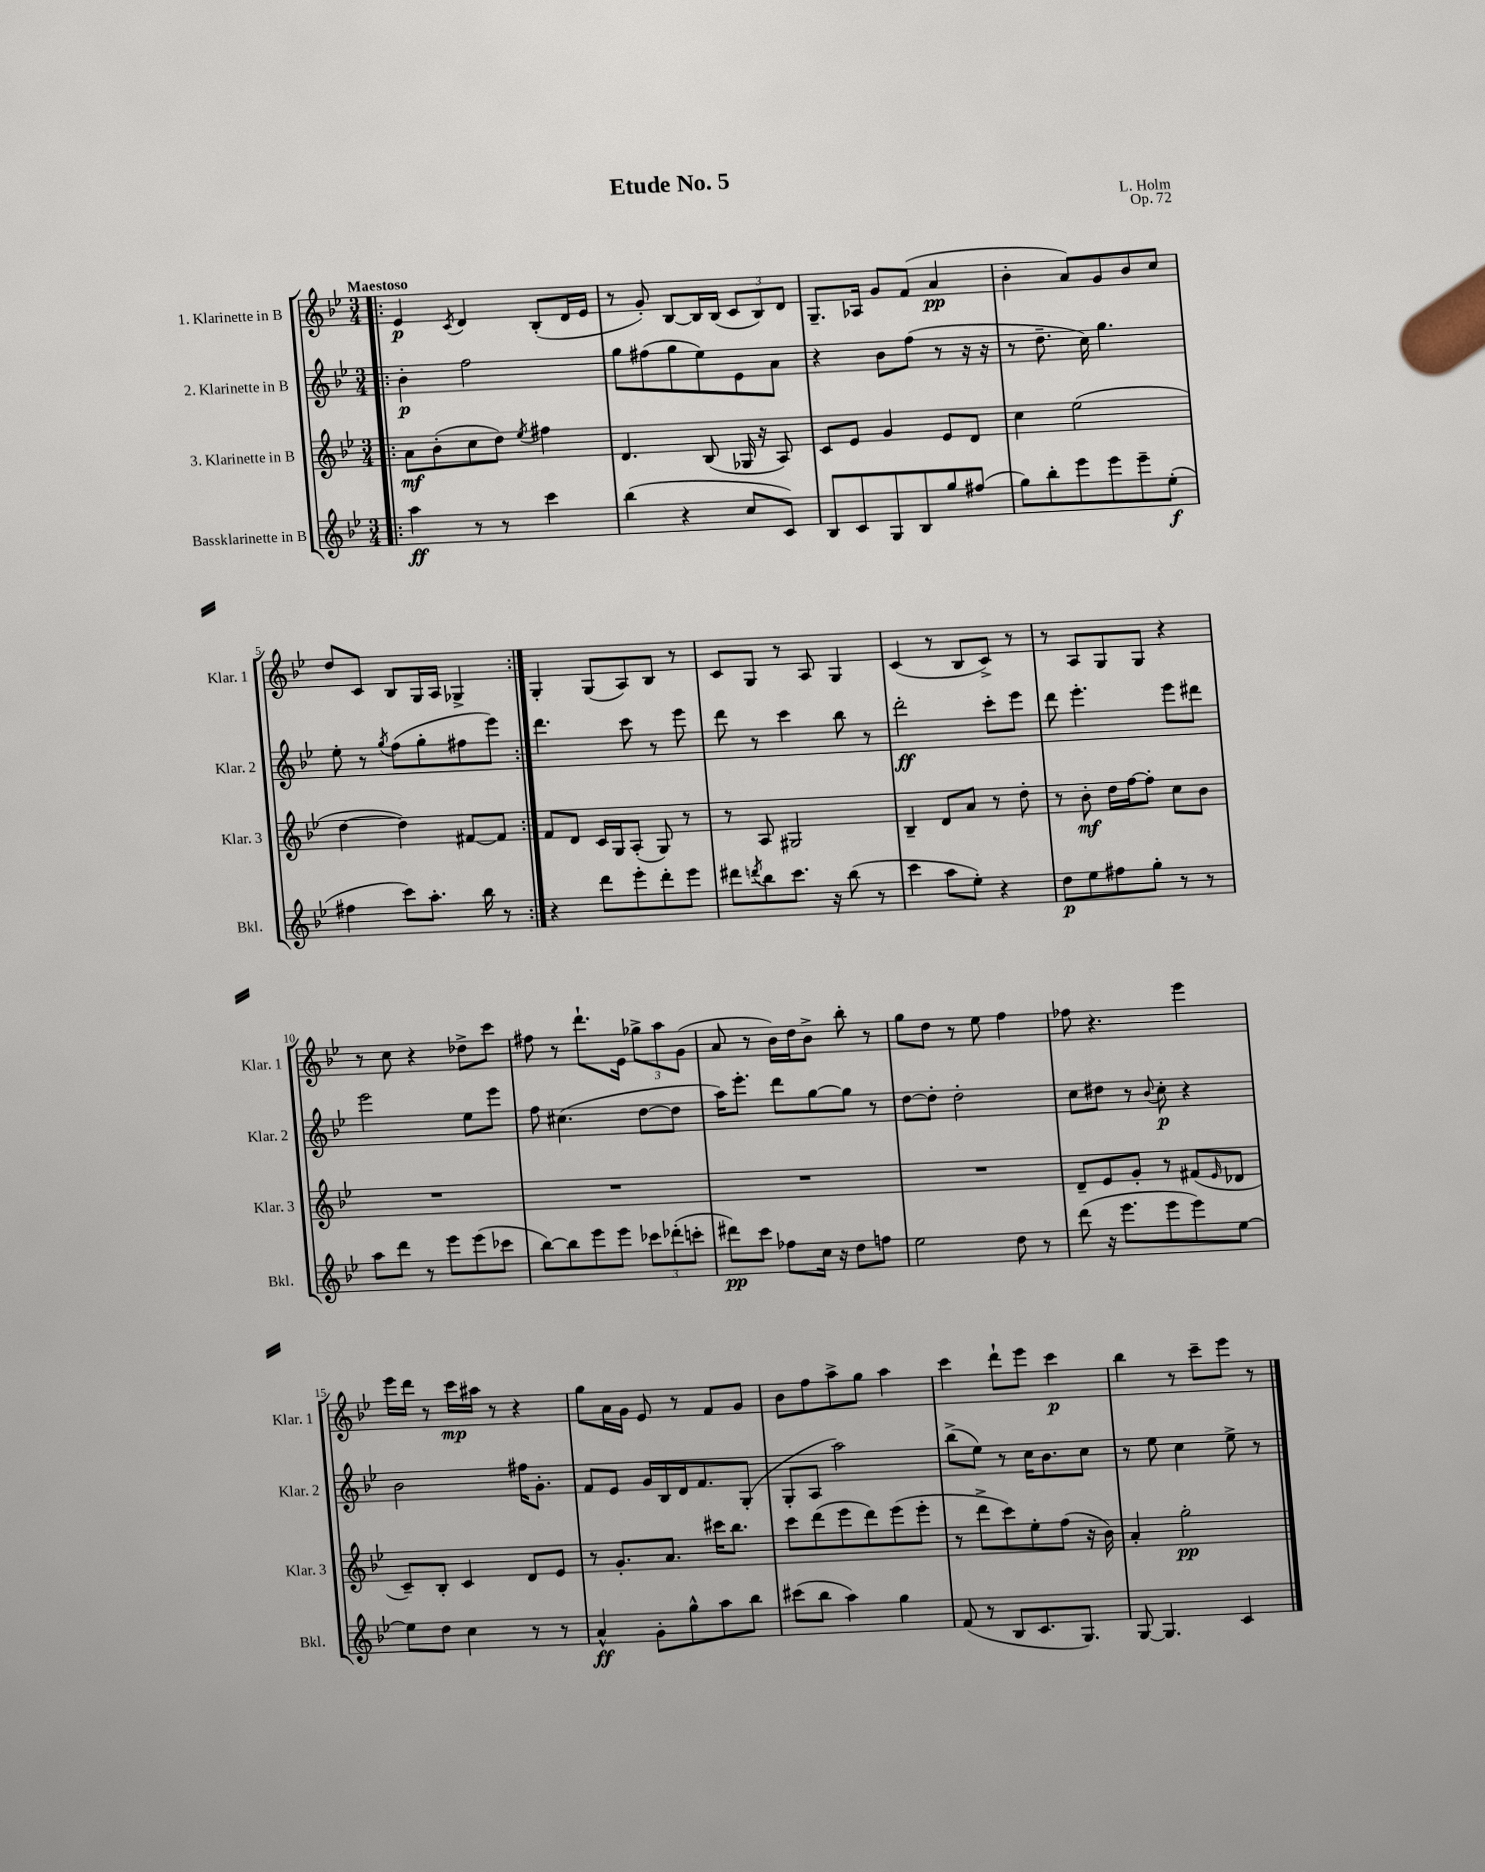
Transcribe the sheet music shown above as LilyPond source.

\header { title = "Etude No. 5" composer = "L. Holm" opus = "Op. 72" }
<<
\new StaffGroup <<
\new Staff = "s0" \with { instrumentName = "1. Klarinette in B" shortInstrumentName = "Klar. 1" } {
    \clef treble \key bes \major \numericTimeSignature \time 3/4 \tempo "Maestoso"
    \repeat volta 2 { \bar ".|:" ees'4\p \acciaccatura { c'8 } d'4 bes8-.( d'16 ees'16 |
    r8 g'8-.) bes8~ bes16 bes16( \tuplet 3/2 { c'8 bes8) d'8 } |
    g8.-- aes16 g'8 f'8( a'4\pp |
    bes'4-. a'8) g'8 bes'8 c''8 |
    d''8 c'8 bes8 g16 a16 ges4-> | }
    g4-. g8( a8) bes8 r8 |
    c'8 g8 r8 a8 g4 |
    c'4( r8 bes8 c'8->) r8 |
    r8 a8 g8 g8 r4 |
    r8 c''8 r4 des''8-> c'''8 |
    fis''8 r8 d'''8.-! ees'16 \tuplet 3/2 { ges''8-> a''8 g'8( } |
    a'8 r8 bes'16) d''16 bes'8-> bes''8-. r8 |
    g''8 d''8 r8 ees''8 f''4 |
    fes''8 r4. ees'''4 |
    ees'''16 d'''16 r8 c'''16\mp ais''16 r8 r4 |
    g''8 a'16 g'16 ees'8 r8 f'8 g'8 |
    bes'8 f''8 a''8-> g''8 a''4 |
    c'''4 d'''8-! ees'''8 c'''4\p |
    bes''4 r8 c'''8-- ees'''8 r8 \bar "|." |
}
\new Staff = "s1" \with { instrumentName = "2. Klarinette in B" shortInstrumentName = "Klar. 2" } {
    \clef treble \key bes \major \numericTimeSignature \time 3/4
    \repeat volta 2 { \bar ".|:" bes'4-.\p f''2 |
    g''8 fis''8( g''8 ees''8) ees'8 a'8 |
    r4 bes'8 f''8( r8 r16 r16 |
    r8 d''8.-- c''16) g''4. |
    ees''8-. r8 \acciaccatura { g''8 } f''8( g''8-. fis''8 ees'''8) | }
    d'''4. c'''8 r8 ees'''8 |
    d'''8 r8 c'''4 bes''8 r8 |
    d'''2-.\ff c'''8-. ees'''8 |
    d'''8 ees'''4.-. ees'''8 dis'''8 |
    ees'''2 ees''8 ees'''8 |
    f''8 cis''4.( d''8~ d''8 |
    a''16) ees'''8.-. d'''8 g''8~ g''8 r8 |
    d''8~ d''8-. d''2-. |
    c''8 dis''8 r8 \appoggiatura { bes'8 } c''8-.\p r4 |
    bes'2 fis''16 g'8.-. |
    f'8 ees'8 g'16 bes16 d'16 f'8. g8-.( |
    g8-. a8 a''2) |
    bes''8->( ees''8) r8 c''16 bes'8. c''8 |
    r8 ees''8 c''4 ees''8-> r8 \bar "|." |
}
\new Staff = "s2" \with { instrumentName = "3. Klarinette in B" shortInstrumentName = "Klar. 3" } {
    \clef treble \key bes \major \numericTimeSignature \time 3/4
    \repeat volta 2 { \bar ".|:" a'8\mf bes'8-.( c''8 d''8) \acciaccatura { ees''8 } fis''4 |
    d'4. bes8( ges16 r16 a8) |
    c'8 ees'8 g'4 ees'8 d'8 |
    c''4 ees''2( |
    d''4~ d''4) fis'8~ fis'8 | }
    f'8 d'8 c'16 g16 a8-.( g8) r8 |
    r8 a8 gis2 |
    bes4-- d'8 a'8 r8 d''8-. |
    r8 bes'8-.\mf d''16 f''16~ f''8-. c''8 bes'8 |
    R2. |
    R2. |
    R2. |
    R2. |
    d'8-- ees'8 g'8-. r8 fis'8( \grace { ees'16 } des'8 |
    c'8--) bes8-. c'4 d'8 ees'8 |
    r8 g'8.-. a'8. cis'''16 bes''8. |
    c'''8 d'''8( ees'''8 d'''8) ees'''8( ees'''8-. |
    r8 d'''8-> c'''8) ees''8-. f''8( r16 bes'16) |
    a'4-. g''2-.\pp \bar "|." |
}
\new Staff = "s3" \with { instrumentName = "Bassklarinette in B" shortInstrumentName = "Bkl." } {
    \clef treble \key bes \major \numericTimeSignature \time 3/4
    \repeat volta 2 { \bar ".|:" a''4\ff r8 r8 c'''4 |
    bes''4( r4 c''8 c'8) |
    bes8 c'8 g8 bes8 g''8 fis''8( |
    g''8) bes''8-. ees'''8 ees'''8 ees'''8-- ees''8-.\f( |
    fis''4 c'''8) a''8.-. bes''16 r8 | }
    r4 d'''8 ees'''8-. d'''8-. ees'''8 |
    dis'''8 \acciaccatura { d'''8 } bes''8 c'''8. r16 bes''8( r8 |
    c'''4 a''8 ees''8-.) r4 |
    d''8\p ees''8 fis''8 g''8-. r8 r8 |
    a''8 d'''8 r8 ees'''8 ees'''8( ces'''8 |
    bes''8~) bes''8 ees'''8 ees'''8 \tuplet 3/2 { ces'''8 des'''8-.( c'''8-. } |
    dis'''8\pp) c'''8 fes''8 c''16 r16 d''8 f''8 |
    ees''2 d''8 r8 |
    d'''8( r16 ees'''8. ees'''8 ees'''8) ees''8~ |
    ees''8 d''8 c''4 r8 r8 |
    a'4-^\ff g'8-. g''8-^ a''8 bes''8 |
    cis'''8( bes''8 a''4) g''4 |
    f'8( r8 bes8 c'8. g8.) |
    g8~ g4. c'4 \bar "|." |
}
>>
>>
